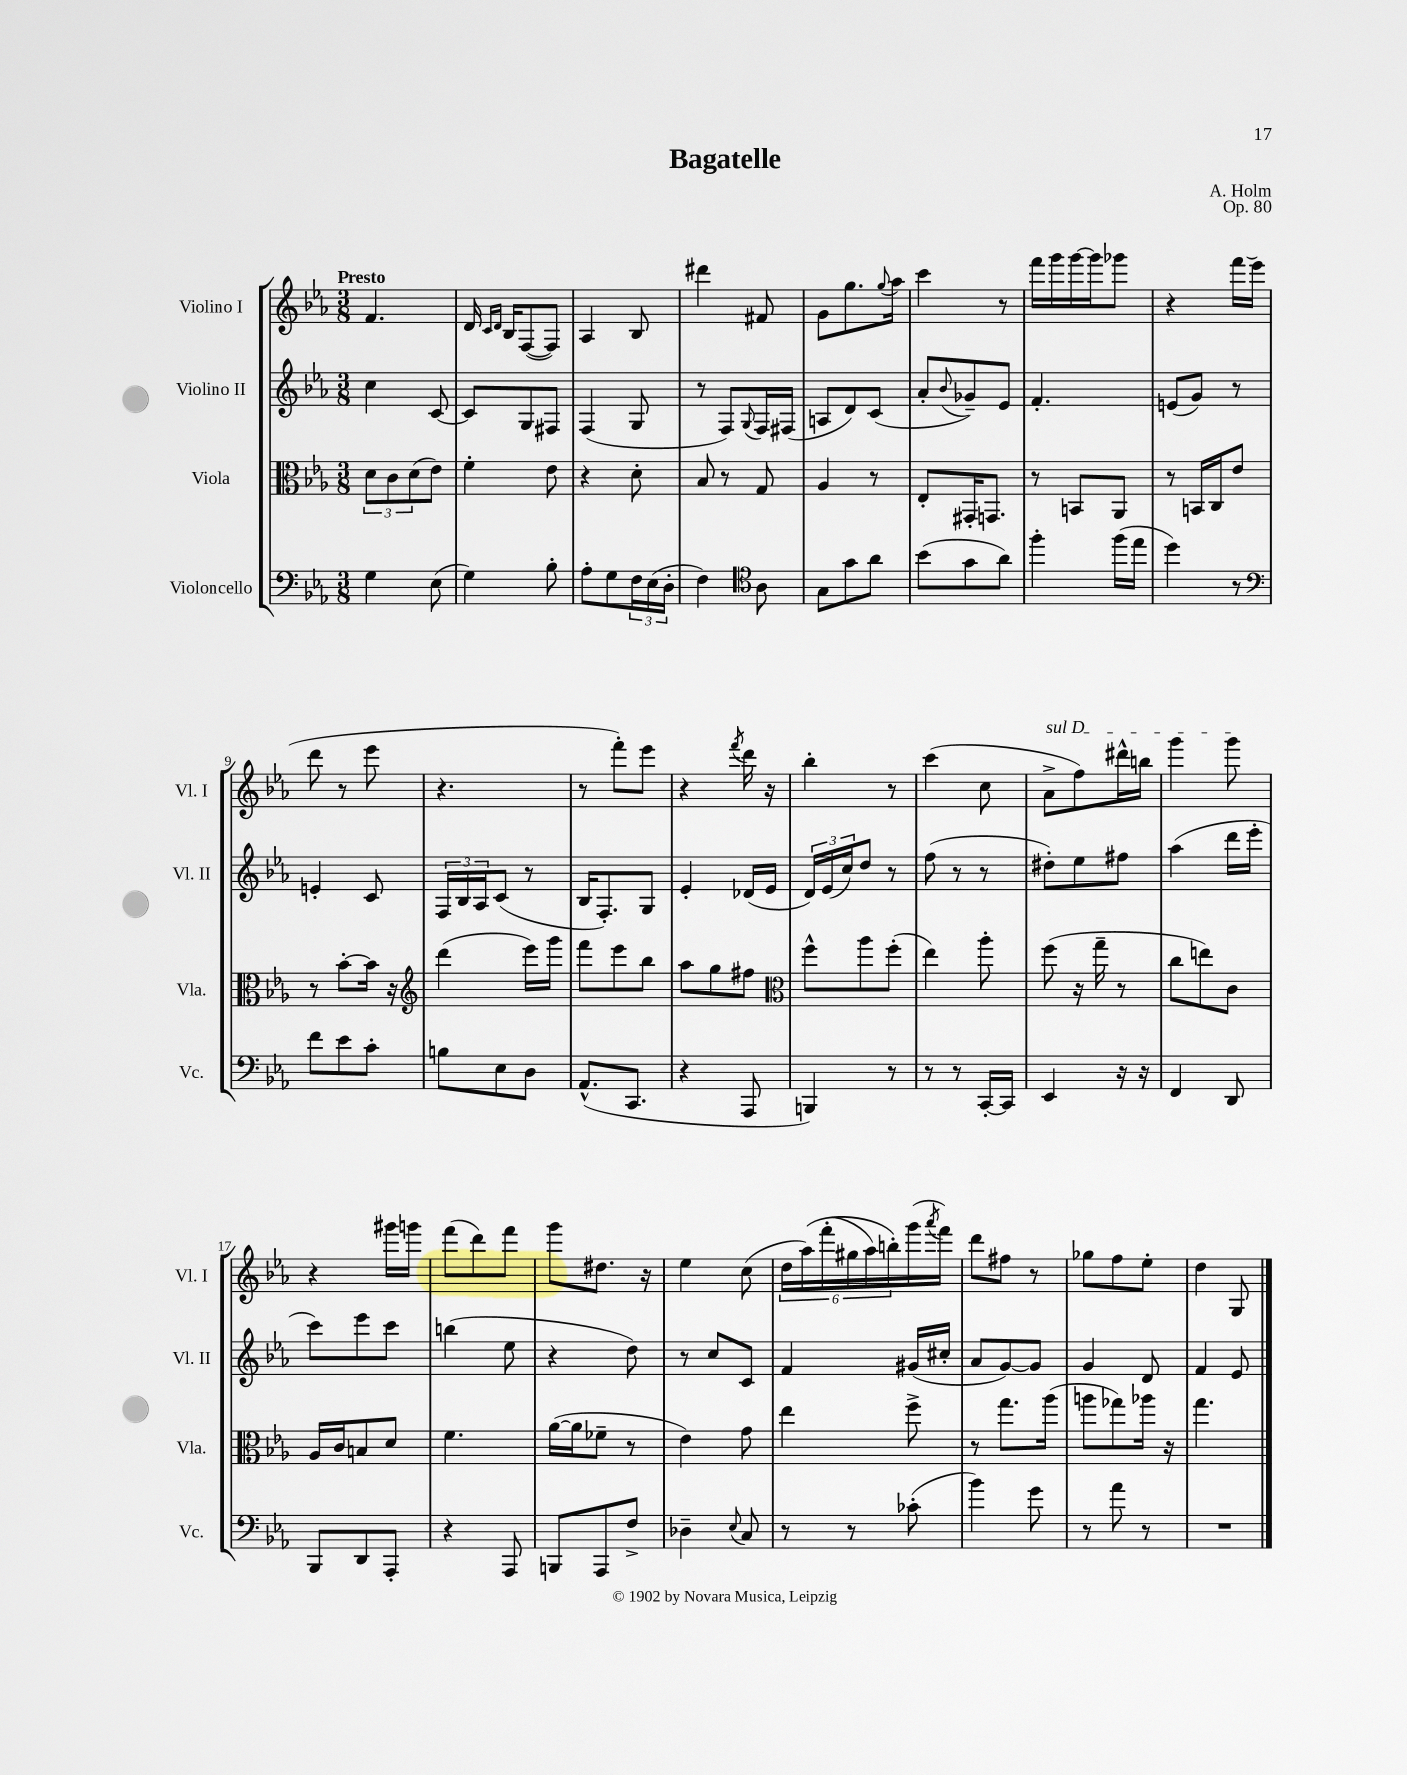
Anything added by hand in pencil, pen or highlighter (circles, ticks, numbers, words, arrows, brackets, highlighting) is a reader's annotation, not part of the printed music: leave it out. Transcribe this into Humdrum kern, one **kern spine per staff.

**kern	**kern	**kern	**kern
*staff4	*staff3	*staff2	*staff1
*clefF4	*clefC3	*clefG2	*clefG2
*k[b-e-a-]	*k[b-e-a-]	*k[b-e-a-]	*k[b-e-a-]
*M3/8	*M3/8	*M3/8	*M3/8
4G	12d	4cc	4.f
.	12c	.	.
.	(12d	.	.
(8E-	8e-)	[8c	.
=	=	=	=
4G)	4f'	8c]	16d
.	.	.	16qqc
.	.	.	16qqd
.	.	.	16B-
.	.	8G	([8F
8B-'	8e-	8F#	8F])
=	=	=	=
8A-'	4r	(4F	4A-
8G	.	.	.
24F	8d'	8G	8B-
(24E-	.	.	.
24D'	.	.	.
=	=	=	=
4F)	8B-	8r	4ddd#
.	8r	8F)	.
*clefC4	*	*	*
.	.	8qqG	.
8A-	8G	16F	8f#
.	.	(16F#	.
=	=	=	=
8G	4A-	8A	8g
8g	.	8d)	8.gg
8a-	8r	(8c	.
.	.	.	8qqgg
.	.	.	16aa-
=	=	=	=
(8b-	8E-'	8a-'	4ccc
.	.	8qqb-	.
8g	16GG#'	8g-~)	.
.	8.GG	.	.
8a-)	.	8e-	8r
=	=	=	=
4ff'	8r	4.f'	16fff
.	.	.	16ggg
.	8BB	.	[16ggg
.	.	.	16ggg]
(16ff	8AA-	.	8ggg-
16ee-	.	.	.
=	=	=	=
4dd)	8r	(8e	4r
.	16BB	8g)	.
.	16C	.	.
8r	8e-	8r	16fff
.	.	.	(16eee-
=	=	=	=
*clefF4	*	*	*
8f	8r	4e'	8ddd
8e-	[8b-'	.	8r
8c'	16b-]	8c	8eee-
.	16r	.	.
=	=	=	=
*	*clefG2	*	*
8B	(4ddd	24F	4.r
.	.	24B-	.
.	.	24A-	.
8E-	.	(8c	.
8D	16eee-)	8r	.
.	16ggg	.	.
=	=	=	=
(8.AA-^^	8fff	16B-	8r
.	.	8.F')	.
.	8eee-	.	8fff')
8.CC	.	.	.
.	8bb-	8G	8eee-
=	=	=	=
4r	8aa-	4e-'	4r
.	8gg	.	.
.	.	.	8qfff
8AAA-	8ff#	(16d-	16ddd
.	.	16e-	16r
=	=	=	=
*	*clefC3	*	*
4BBB)	8ff^^	24d)	4bb-'
.	.	(24e-	.
.	.	24cc)	.
.	8aa-	8dd	.
8r	(8ff'	8r	8r
=	=	=	=
8r	4ee-)	(8ff	(4ccc
8r	.	8r	.
[16CC'	8aa-'	8r	8cc
16CC]	.	.	.
=	=	=	=
4EE-	(8ff	8dd#')	8a-^
.	16r	8ee-	8ff)
.	16gg~	.	.
16r	8r	8ff#	16ddd#^^
16r	.	.	16bb
=	=	=	=
4FF	8cc	(4aa-	4ggg
.	8ee)	.	.
8DD	8c	16ddd	8ggg
.	.	16eee-'	.
=	=	=	=
8BBB-	16A-	8ccc)	4r
.	16c	.	.
8DD	8B	8eee-	.
8AAA-'	8d	8ccc	16ggg#
.	.	.	16ggg
=	=	=	=
4r	4.f	(4bb	(8fff
.	.	.	8ddd)
8AAA-	.	8ee-	8fff
=	=	=	=
8BBB	([16a-	4r	8ggg
.	16a-]	.	.
8AAA-	8f-~	.	8.dd#
8F^	8r	8dd)	.
.	.	.	16r
=	=	=	=
4D-~	4e-)	8r	4ee-
.	.	8cc	.
8qqE-	.	.	.
8C	8g	8c	(8cc
=	=	=	=
8r	4ee-	4f	24dd
.	.	.	&(24aa-)
.	.	.	(24fff'
8r	.	.	24gg#
.	.	.	24aa-)
.	.	.	24bb'&)
(8c-'	8ff^	(16g#	(16ggg
.	.	.	8qaaa-
.	.	16cc#'	16fff)
=	=	=	=
4b-)	8r	8a-	8ddd
.	8.gg	[8g)	8ff#
8g	.	8g]	8r
.	(16aa-	.	.
=	=	=	=
8r	8aa	4g	8gg-
8a-	8gg-)	.	8ff
8r	16aa-	8d	8ee-'
.	16r	.	.
=	=	=	=
4.r	4.gg	4f	4dd
.	.	8e-	8G
==	==	==	==
*-	*-	*-	*-
